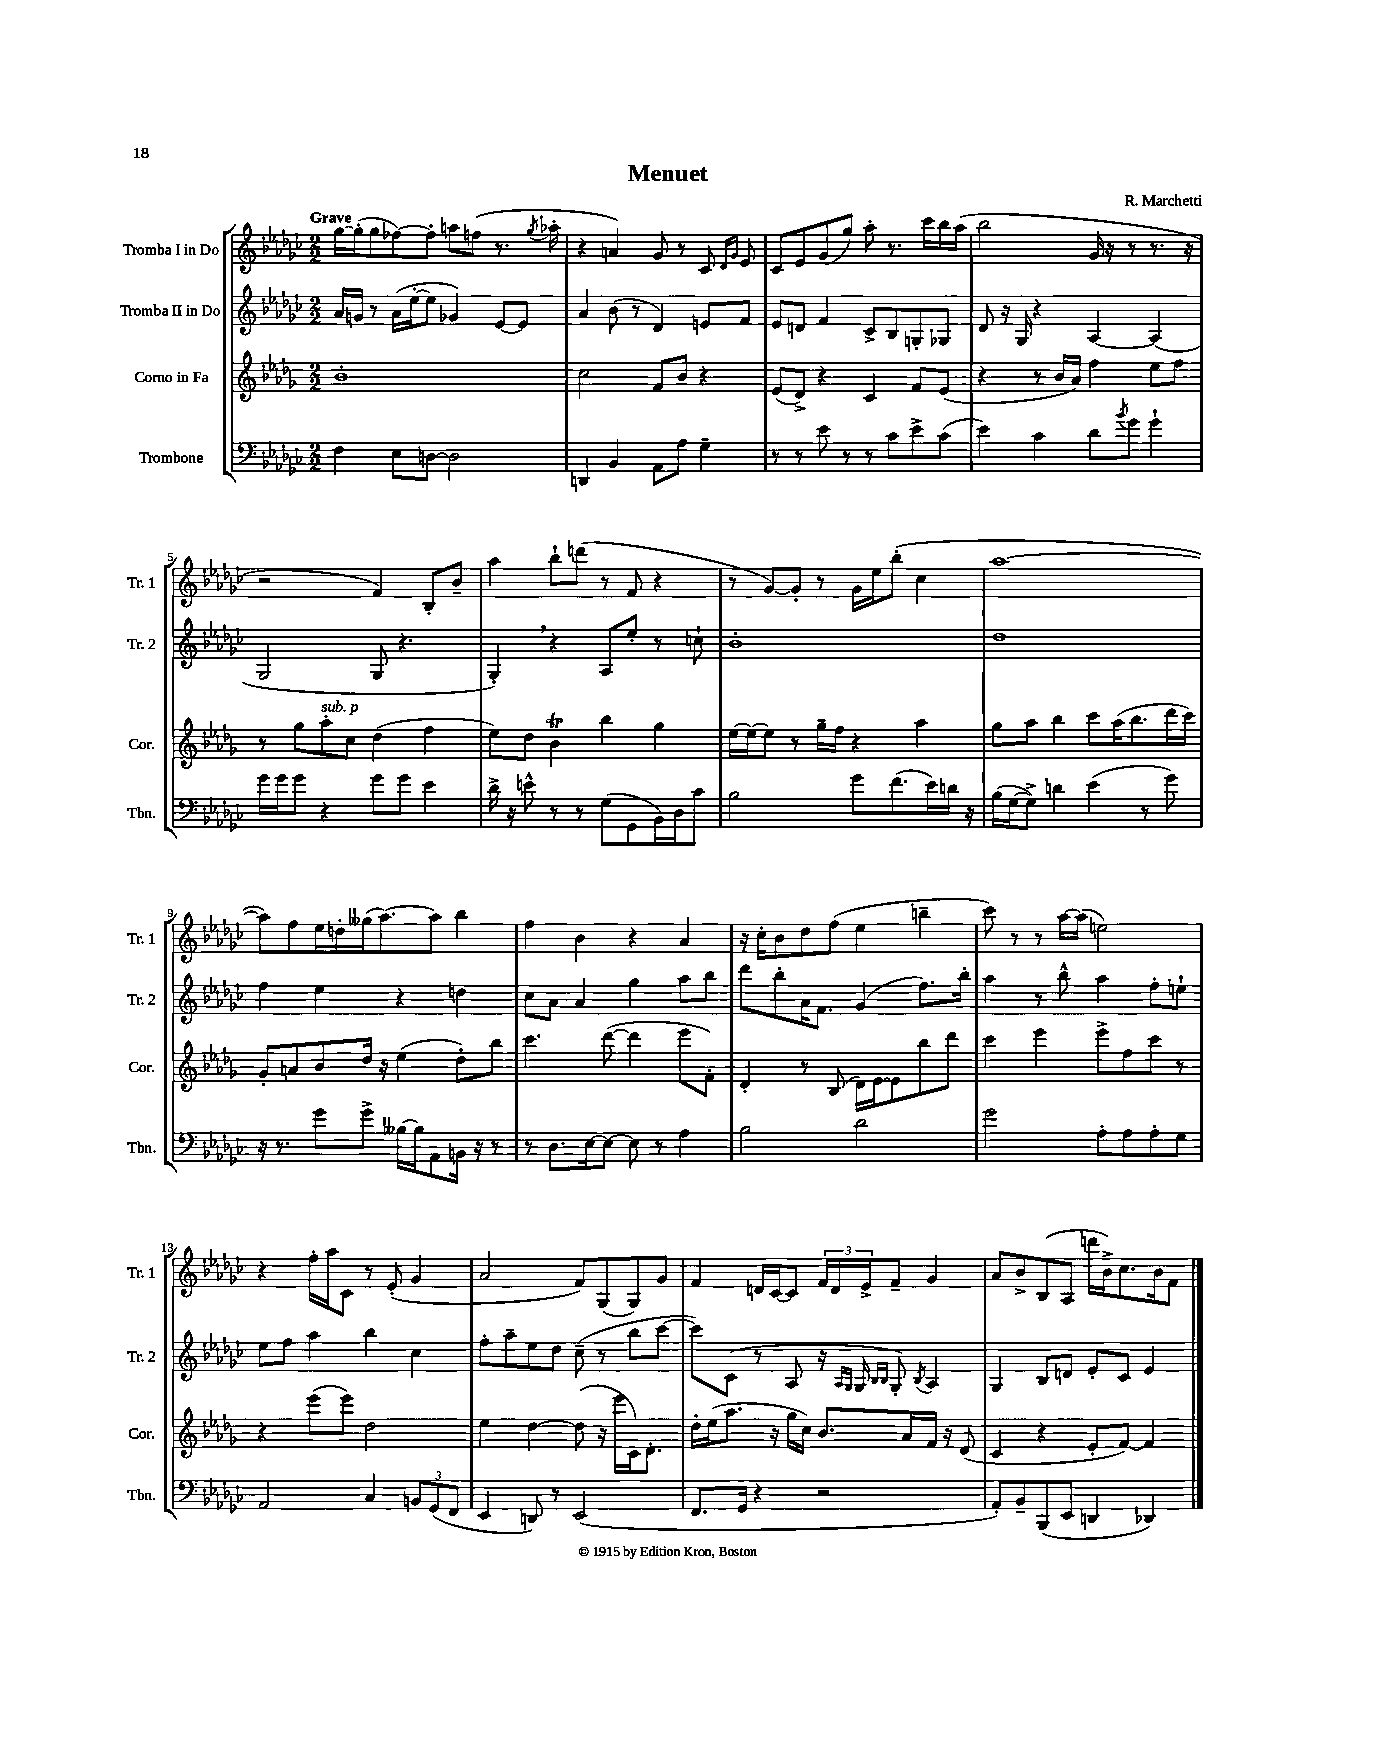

**kern	**kern	**kern	**kern
*staff4	*staff3	*staff2	*staff1
*clefF4	*clefG2	*clefG2	*clefG2
*k[b-e-a-d-g-c-]	*k[b-e-a-d-g-]	*k[b-e-a-d-g-c-]	*k[b-e-a-d-g-c-]
*M2/2	*M2/2	*M2/2	*M2/2
4F\	1b-'	16a-/LL	[16gg-\LL
.	.	16g/JJ	(16gg-'\]J
.	.	8r	8gg-\
8E-\L	.	(16a-\LL	[8ff-\)
.	.	[16ee-'\J	.
[8D\J	.	8ee-\]J	8ff-'\]J
2D\]	.	4g-/)	8aa\L
.	.	.	(8ff\J
.	.	[8e-/L	8.r
.	.	8e-/]J	.
.	.	.	8qgg-/
.	.	.	16aa-'\
=	=	=	=
4DD/	2cc\	4a-/	4r
4BB-/	.	(8b-\	4a/)
.	.	8r	.
8AA-\L	8f/L	4d-/)	8g-/
8A-\J	8b-/J	.	8r
4G-~\	4r	8e/L	8c-/
.	.	.	16qqd-/LL
.	.	.	16qqg-/JJ
.	.	8f/J	8e-/
=	=	=	=
8r	(8e-/L	8e-/L	8c-/L
8r	8d-^/J)	8d/J	8e-/
8e-\	4r	4f/	(8g-/
8r	.	.	8gg-/J)
8r	4c/	8c-^/L	8aa-'\
8c-\L	.	8B-/	8.r
8e-^\	8f/L	8G'/	.
.	.	.	16ccc-\LL
(8c-\J	(8e-/J	8G-/J	16bb-\
.	.	.	(16aa-\JJ
=	=	=	=
4e-\)	4r	8d-/	2bb-\
.	.	16r	.
.	.	16G-/	.
4c-\	8r	4r	.
.	16b-/LL	.	.
.	16a-/JJ)	.	.
8d-\L	4ff\	[4A-/	16g-/
.	.	.	16r
8qb-/	.	.	.
8g-\J	.	.	8r
4g-`\	8ee-\L	(4A-/]	8.r
.	8ff\J	.	.
.	.	.	16r
=	=	=	=
16g-\LL	8r	2G-/	2r
16g-\J	.	.	.
8g-\J	8gg-\L	.	.
4r	8aa-'\	.	.
.	8cc\J	.	.
8g-\L	(4dd-\	8G-/	4f/)
8g-\J	.	4.r	.
4e-\	4ff\	.	8B-'/L
.	.	.	8b-~/J
=	=	=	=
16d-^\	8ee-\L)	4G-'/)	4aa-\
16r	.	.	.
8e^^\	8dd-\J	.	.
8r	4b-\	4r	8bb-`\L
8r	.	.	(8ddd\J
(8G-\L	4bb-\	8A-/L	8r
8GG-\	.	8ee-'/J	8f/
16BB-\L)	4gg-\	8r	4r
16D-\J	.	.	.
8c-\J	.	8cc`\	.
=	=	=	=
2B-\	[16ee-\LL	1b-'	8r
.	16ee-\_J	.	.
.	8ee-\]J	.	[8g-/L)
.	8r	.	8g-'/]J
.	16gg-~\LL	.	8r
.	16ff\JJ	.	.
8g-\L	4r	.	16g-\LL
.	.	.	16ee-\J
(8.f\	.	.	(8bb-'\J
.	4aa-\	.	4cc-\
16e-\L)	.	.	.
16d\JJ	.	.	.
16r	.	.	.
=	=	=	=
(16B-\LL	8gg-\L	1dd-	[1aa-
[16G-\J	.	.	.
8G-^\]J)	8aa-\J	.	.
4d\	4bb-\	.	.
(4e-\	8ccc\L	.	.
.	(16aa-\K	.	.
.	8.bb-\	.	.
8r	.	.	.
8g-\)	16ddd-\L	.	.
.	16ccc\JJ)	.	.
=	=	=	=
16r	8g-'/L	4ff\	8aa-\]L)
8.r	.	.	.
.	8a/	.	8ff\
8g-\L	8b-/	4ee-\	16ee-\L
.	.	.	16dd'\
8g-^\J	16dd-/Jk	.	(16gg--\J
.	16r	.	[8.aa-\)
[16B--\LL	(4ee-\	4r	.
16B--\]J	.	.	.
8AA-\	.	.	8aa-\]J
16BB\Jk	8dd-'\L)	4dd\	4bb-\
16r	.	.	.
8r	8bb-\J	.	.
=	=	=	=
8r	4.ccc\	8cc-\L	4ff\
8.D-\L	.	8a-\J	.
.	.	4a-/	4b-\
[16E-\k	.	.	.
8E-\_J	([8ddd-\	.	.
8E-\]	4ddd-\]	4gg-\	4r
8r	.	.	.
4A-\	8eee-\L	8aa-\L	4a-/
.	8f'\J)	8bb-\J	.
=	=	=	=
2B-\	4d-'/	8ddd-\L	16r
.	.	.	16cc-'\LK
.	.	8bb-'\	8b-\
.	8r	16a-\K	8dd-\
.	.	8.f\J	.
.	(8B-/	.	(8ff\J
2d-\	16d-\LL)	(4g-/	4ee-\
.	[16e-\J	.	.
.	8e-\]	.	.
.	8bb-\	8.ff\L)	4bb~\
.	8ddd-\J	.	.
.	.	16bb-'\Jk	.
=	=	=	=
2g-\	4ccc\	4aa-\	8ccc-\)
.	.	.	8r
.	4eee-\	8r	8r
.	.	8bb-^^\	[16aa-\LL
.	.	.	(16aa-\]JJ
8A-'\L	8eee-^\L	4aa-\	2ee\)
8A-\	8ff\	.	.
8A-'\	8ccc\J	8ff'\L	.
8G-\J	8r	8ee`\J	.
=	=	=	=
2AA-/	4r	8ee-\L	4r
.	.	8ff\J	.
.	(8eee-\L	4aa-\	16ff'\LL
.	.	.	16aa-\J
.	8eee-\J)	.	8c-\J
4C-/	2dd-\	4bb-\	8r
.	.	.	(8e-'/
12BB/L	.	4cc-\	4g-/
(12GG-/	.	.	.
12FF/J	.	.	.
=	=	=	=
4EE-/	4ee-\	8ff'\L	2a-/
.	.	8aa-~\	.
8DD/)	[4dd-\	8ee-\	.
8r	.	8dd-\J	.
(2EE-/	(8dd-\]	(8cc-~\	8f/L)
.	16r	8r	(8G-/
.	16eee-\LL	.	.
.	16c\J)	8bb-\L	8G-/)
.	8.d-'\J	.	.
.	.	[8ccc-\J	8g-/J
=	=	=	=
8.FF/L	16dd-'\LL	8ccc-\]L)	4f/
.	(16ee-\J	.	.
.	8.aa-\J	(8c-\J	.
16GG-/Jk	.	.	.
4r	.	8r	16d/LL
.	16r	.	[16c-/J
.	16gg-\LL	8A-/	8c-/]J
.	16cc\JJ)	.	.
2r	8.b-/L	16r	24f/LL
.	.	.	24d/
.	.	16qqA-/LL	.
.	.	16qqG-/JJ	.
.	.	16G-/	.
.	.	.	24e-^/J
.	.	16qqB-/LL	.
.	.	16qqB-/JJ	.
.	.	8G-'/)	8f~/J
.	16a-/L	.	.
.	.	8qB-/	.
.	16f/JJ	4A-/	4g-/
.	16r	.	.
.	(8d-/	.	.
=	=	=	=
8AA-'/L)	4c/	4G-/	8a-/L
8BB-~/	.	.	8b-^/
(8BBB-/	4r	8B-/L	(8B-/
8EE-/J	.	8d/J	8A-/J
4DD/	8e-'/L	8e-'/L	16ddd\LL
.	.	.	16b-^\J)
.	[8f/J)	8c-/J	8.cc-\
4DD-/)	4f/]	4e-/	.
.	.	.	16b-\k
.	.	.	8f\J
==	==	==	==
*-	*-	*-	*-
